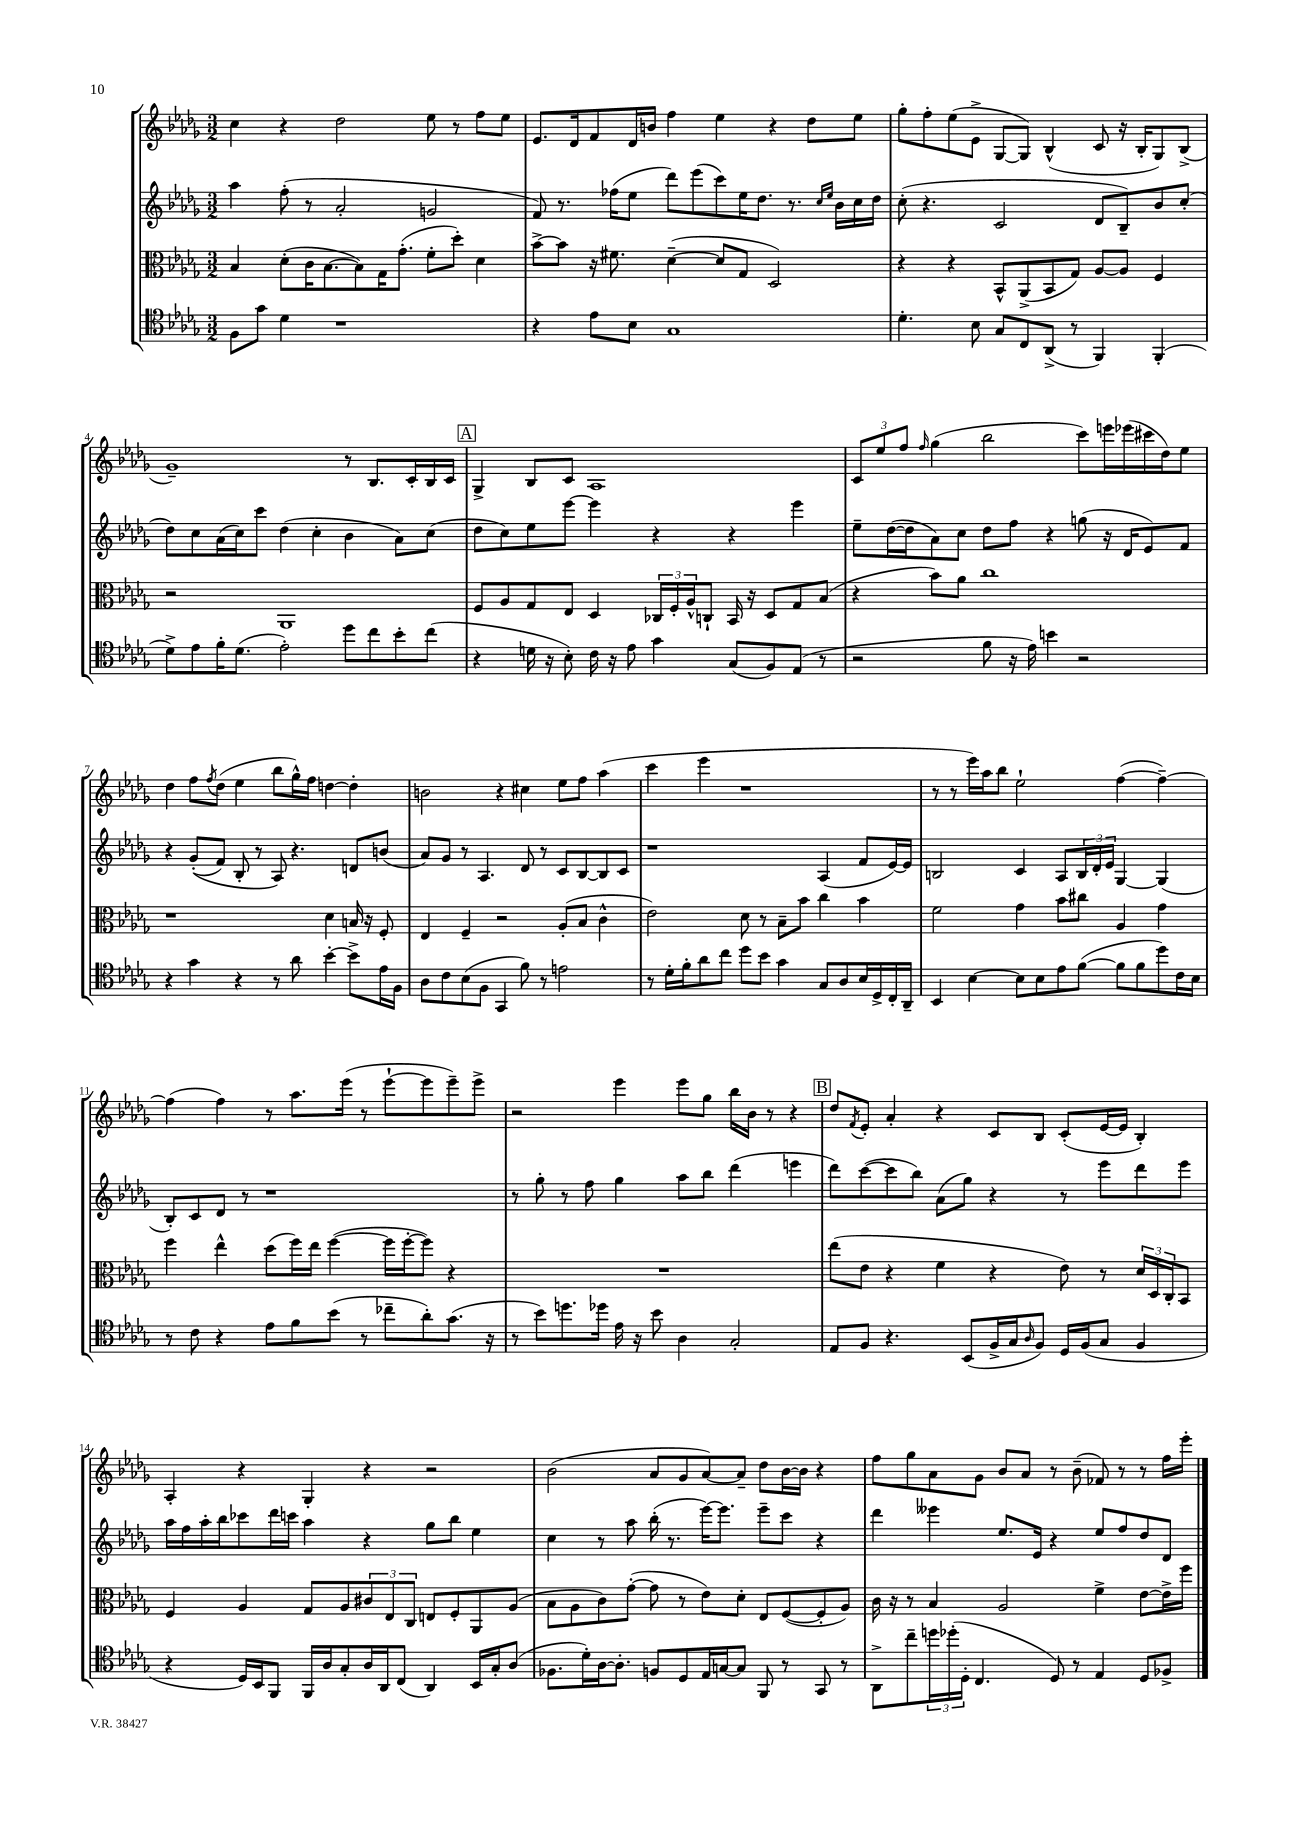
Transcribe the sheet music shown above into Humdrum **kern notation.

**kern	**kern	**kern	**kern
*staff4	*staff3	*staff2	*staff1
*clefC4	*clefC3	*clefG2	*clefG2
*k[b-e-a-d-g-]	*k[b-e-a-d-g-]	*k[b-e-a-d-g-]	*k[b-e-a-d-g-]
*M3/2	*M3/2	*M3/2	*M3/2
8F	4B-	4aa-	4cc
8g-	.	.	.
4d-	(8d-'	(8ff'	4r
.	16c	8r	.
.	[8.B-	.	.
1r	.	2a-'	2dd-
.	8B-])	.	.
.	16G-	.	.
.	(8.g-'	.	.
.	8f'	2g	8ee-
.	8dd-')	.	8r
.	4d-	.	8ff
.	.	.	8ee-
=	=	=	=
4r	[8b-^	8f)	8.e-
.	8b-]	8.r	.
.	.	.	16d-
8e-	16r	.	8f
.	8.f#	(16ff-	.
8B-	.	8ee-	16d-
.	.	.	16b
1G-	([4d-~	8ddd-)	4ff
.	.	(8eee-	.
.	8d-]	8ccc)	4ee-
.	8G-	16ee-	.
.	.	8.dd-	.
.	2D-)	.	4r
.	.	8.r	.
.	.	.	8dd-
.	.	16qqcc	.
.	.	16qqee-	.
.	.	16b-	.
.	.	16cc	8ee-
.	.	16dd-	.
=	=	=	=
4.d-'	4r	(8cc'	8gg-'
.	.	4.r	8ff'
.	4r	.	(8ee-
8B-	.	.	8e-^
8G-	8BB-^^	2c	[8G-
8C	(8AA-^	.	8G-])
(8AA-^	8BB-	.	(4B-^^
8r	8G-)	.	.
4FF)	[8A-	8d-	8c
.	8A-]	8B-~)	16r
.	.	.	16B-'
(4FF'	4F	8b-	8G-)
.	.	(8cc'	(8B-^
=	=	=	=
8d-^)	2r	8dd-)	1g-~)
8e-	.	8cc	.
16f'	.	(16a-	.
(8.d-	.	16cc)	.
.	.	8ccc	.
2e-')	1AA-	(4dd-	.
.	.	4cc'	.
8dd-	.	4b-	8r
8cc	.	.	8.B-
8b-'	.	8a-)	.
.	.	.	16c'
(8cc	.	(8cc	16B-
.	.	.	16c
=	=	=	=
4r	8F	8dd-	4G-^
.	8A-	8cc)	.
16d	8G-	8ee-	8B-
16r	.	.	.
8B-')	8E-	[8eee-	8c
16c	4D-	4eee-]	1A-
16r	.	.	.
8e-	.	.	.
4g-	24C-	4r	.
.	24F'	.	.
.	24A-^^	.	.
.	8C`	.	.
(8G-	16BB-	4r	.
.	16r	.	.
8F)	8D-	.	.
(8E-	8G-	4eee-	.
8r	(8B-	.	.
=	=	=	=
2r	4r	8ee-~	12c
.	.	.	12ee-
.	.	([16dd-	.
.	.	.	12ff
.	.	16dd-]	.
.	.	.	16qqff
.	8b-)	8a-)	(4gg-
.	8a-	8cc	.
8f	1cc	8dd-	2bb-
16r	.	8ff	.
16e-)	.	.	.
4b	.	4r	.
2r	.	(8gg	8ccc)
.	.	16r	16eee
.	.	16d-	(16eee-
.	.	8e-)	16ccc#
.	.	.	16dd-)
.	.	8f	8ee-
=	=	=	=
4r	1r	4r	4dd-
4g-	.	&((8g-'	8ff
.	.	.	8qff
.	.	8f)	(8dd-
4r	.	8B-'	4ee-
.	.	8r	.
8r	.	8A-&)	8bb-
8a-	.	4.r	16gg-^^)
.	.	.	16ff
[4b-'	4d-	.	[4dd
8b-^]	16B	8d	4dd']
.	16r	.	.
16e-	8F'	(8b	.
16F	.	.	.
=	=	=	=
8A-	4E-	8a-)	2b
8c	.	8g-	.
(8B-	4F~	8r	.
8F	.	4.A-	.
4GG-	2r	.	4r
8f)	.	8d-	4cc#
8r	.	8r	.
2e	(8A-'	8c	8ee-
.	8B-	[8B-	8ff
.	4c^^	8B-]	(4aa-
.	.	8c	.
=	=	=	=
8r	2e-)	1r	4ccc
16d-'	.	.	.
16f'	.	.	.
8a-	.	.	4eee-
8cc	.	.	.
8dd-	8d-	.	1r
8b-	8r	.	.
4g-	8B-~	.	.
.	8b-	.	.
8G-	4cc	(4A-	.
8A-	.	.	.
16B-	4b-	8f	.
16D-^	.	.	.
16C'	.	[16e-)	.
16AA-~	.	16e-]	.
=	=	=	=
4BB-	2f	2B	8r
.	.	.	8r
[4B-	.	.	16eee-)
.	.	.	16aa-
.	.	.	8bb-
8B-]	4g-	4c	2ee-`
8B-	.	.	.
8e-	8b-	8A-	.
([8f	8cc#	24B	.
.	.	24d-'	.
.	.	24e-	.
8f]	4A-	[4G-	([4ff
8f	.	.	.
8dd-)	4g-	(4G-]	4ff~_)
16c	.	.	.
16B-	.	.	.
=	=	=	=
8r	4ff	8B-')	(4ff]
8c	.	8c	.
4r	4ee-^^	8d-	4ff)
.	.	8r	.
8e-	(8dd-	1r	8r
8f	16ff)	.	8.aa-
.	16ee-	.	.
(8b-	([4ff	.	.
.	.	.	(16eee-
8r	.	.	8r
8cc-~	16ff]	.	[8eee-`
.	[16ff'	.	.
8a-')	8ff])	.	8eee-]
(8.g-	4r	.	8eee-~)
.	.	.	8eee-^
16r	.	.	.
=	=	=	=
8r	1.r	8r	2r
8b-)	.	8gg-'	.
8.dd	.	8r	.
.	.	8ff	.
16dd-	.	.	.
16e-	.	4gg-	4eee-
16r	.	.	.
8b-	.	.	.
4A-	.	8aa-	8eee-
.	.	8bb-	8gg-
2G-'	.	(4ddd-	16bb-
.	.	.	16b-
.	.	.	8r
.	.	4eee	4r
=	=	=	=
8E-	(8ee-	8ddd-)	8dd-
.	.	.	8qf
8F	8e-	([8ccc	8e-'
4.r	4r	8ccc]	4a-'
.	.	8bb-)	.
.	4f	(8a-	4r
(8BB-	.	8gg-)	.
16F^	4r	4r	8c
16G-	.	.	.
16qqA-	.	.	.
8F)	.	.	8B-
16D-	8e-)	8r	(8c'
(16F	.	.	.
8G-	8r	8eee-	[16e-
.	.	.	16e-]
4F	24d-	8ddd-	4B-')
.	24D-	.	.
.	24C'	.	.
.	8BB-	8eee-	.
=	=	=	=
4r	4F	16aa-	4A-'
.	.	16ff	.
.	.	16aa-'	.
.	.	16bb-	.
16D-)	4A-	8ccc-	4r
16BB-	.	.	.
8FF	.	16ddd-	.
.	.	16ccc	.
16FF	8G-	4aa-	4G-'
16A-	.	.	.
8G-'	8A-	.	.
16A-	12c#	4r	4r
16AA-	.	.	.
.	12E-	.	.
(8C	.	.	.
.	12C	.	.
4AA-)	8E	8gg-	2r
.	8F'	8bb-	.
16BB-	8AA-	4ee-	.
16G-'	.	.	.
(8A-	(8A-	.	.
=	=	=	=
8.F-	8B-	4cc	(2b-
.	8A-	.	.
16d-')	.	.	.
[16A-	8c)	8r	.
8.A-']	.	.	.
.	([8g-'	8aa-	.
8F	8g-]	(16bb-'	8a-
.	.	8.r	.
8D-	8r	.	8g-
16E-	8e-)	[16eee-)	[8a-)
[16G	.	8.eee-]	.
8G]	8d-'	.	8a-~]
8FF	8E-	8eee-~	8dd-
8r	([8F	8ccc	[16b-
.	.	.	16b-]
8GG-	8F']	4r	4r
8r	8A-)	.	.
=	=	=	=
8AA-^	16c	4ddd-	8ff
.	16r	.	.
8cc~	8r	.	8gg-
24dd	4B-	4eee--	8a-
(24dd-'	.	.	.
24D-'	.	.	.
4.C	.	.	8g-
.	2A-	8.ee-	8b-
.	.	.	8a-
.	.	16e-	.
8D-)	.	4r	8r
8r	.	.	(8b-~
4E-	4f^	8ee-	8f-)
.	.	8ff	8r
8D-	[8e-	8dd-	8r
8F-^	16e-^]	8d-	16ff
.	16ff	.	16eee-'
==	==	==	==
*-	*-	*-	*-
